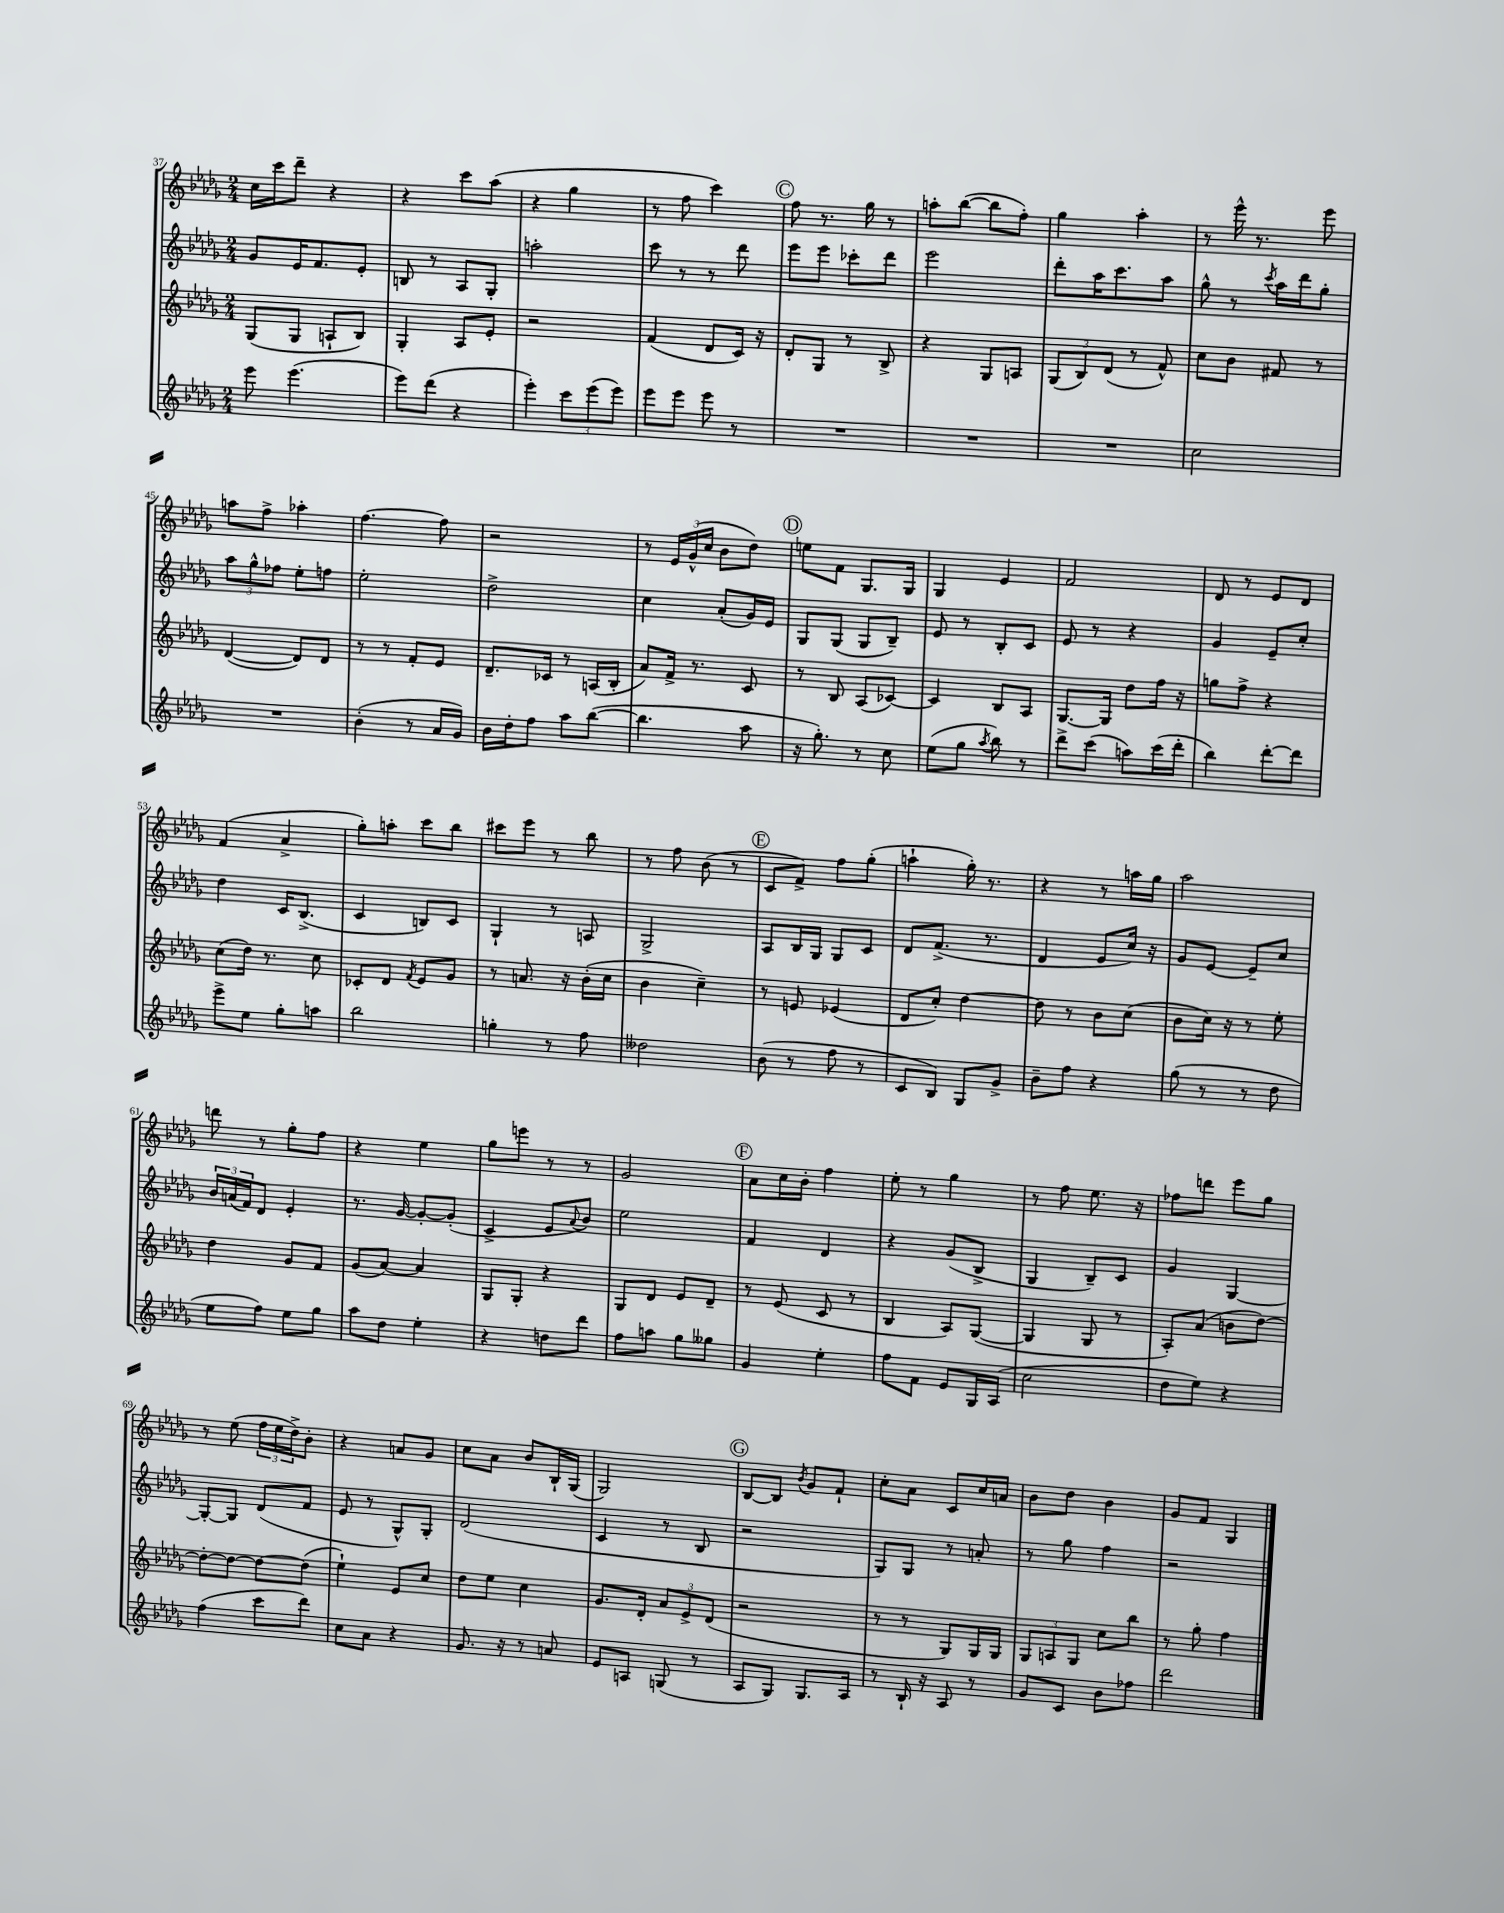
<<
\new StaffGroup <<
\new Staff = "s0" {
    \clef treble \key des \major \numericTimeSignature \time 2/4
    c''16 c'''16 des'''8-- r4 |
    r4 c'''8 aes''8( |
    r4 ges''4 |
    r8 f''8 c'''4) |
    \mark \markup { \circle "C" } f''8 r8. ges''16 r8 |
    a''8-. bes''8~( bes''8 f''8-.) |
    ges''4 aes''4-. |
    r8 ees'''16-^ r8. ees'''8 |
    a''8 f''8-> aes''4-. |
    f''4.~ f''8 |
    r2 |
    r8 \tuplet 3/2 { ees'16 ges'16-^( c''16 } bes'8 des''8) |
    \mark \markup { \circle "D" } e''8 f'8 ges8. ges16 |
    ges4 ees'4 |
    f'2 |
    des'8 r8 ees'8 des'8 |
    f'4( aes'4-> |
    ges''8-.) a''8-. c'''8 bes''8 |
    cis'''8 ees'''8 r8 bes''8 |
    r8 f''8 bes'8( r8 |
    \mark \markup { \circle "E" } c'8 f'8->) f''8 ges''8-.( |
    a''4-! ges''16-.) r8. |
    r4 r8 a''16 ges''16 |
    aes''2 |
    d'''8 r8 ges''8-. f''8 |
    r4 ees''4 |
    ges''8 e'''8 r8 r8 |
    ges'2 |
    \mark \markup { \circle "F" } aes'8 c''16 bes'16-. f''4 |
    ees''8-. r8 ges''4 |
    r8 f''8 ees''8. r16 |
    fes''8 d'''8 ees'''8 ges''8 |
    r8 ees''8( \tuplet 3/2 { f''16 ees''16 des''16->) } bes'8-. |
    r4 a'8 ges'8 |
    c''8 aes'8 bes'8 bes16-! ges16( |
    ges2) |
    \mark \markup { \circle "G" } bes8~ bes8 \acciaccatura { bes'8 } ges'8 f'8-! |
    c''8-. aes'8 c'8 c''16 a'16 |
    bes'8 des''8 bes'4 |
    ges'8 f'8 ges4 \bar "|." |
}
\new Staff = "s1" {
    \clef treble \key des \major \numericTimeSignature \time 2/4
    ges'8 ees'16 f'8. ees'8-. |
    b8 r8 aes8 ges8-. |
    a''2-. |
    c'''8 r8 r8 des'''8 |
    \mark \markup { \circle "C" } ees'''8 ees'''8 ces'''8-. des'''8 |
    ees'''2 |
    des'''8-. aes''16 c'''8. aes''8 |
    ges''8-^ r8 \acciaccatura { c'''8 } aes''16 des'''16 ges''8-. |
    \tuplet 3/2 { aes''8 ges''8-^ fes''8 } ees''8-. f''8 |
    ees''2-. |
    des''2-> |
    c''4 aes'8-.( ges'16) ees'16 |
    \mark \markup { \circle "D" } ges8 ges8( ges8 bes8--) |
    ees'8 r8 bes8-. c'8 |
    ees'8 r8 r4 |
    ges'4 ees'8-- c''8-. |
    des''4 c'16 bes8.->( |
    c'4 b8) c'8 |
    ges4-! r8 a8 |
    ges2-> |
    \mark \markup { \circle "E" } aes8 bes16 ges16 ges8 c'8 |
    des'8 f'8.->( r8. |
    des'4 ees'8 c''16) r16 |
    ges'8 ees'8~ ees'8-- c''8 |
    \tuplet 3/2 { bes'16 a'16( f'16) } des'8 ees'4-. |
    r8. ges'16~ ges'8~-. ges'8-.( |
    c'4-> ees'8 \appoggiatura { aes'8 } bes'8) |
    ees''2 |
    \mark \markup { \circle "F" } f'4 des'4 |
    r4 ges'8( bes8-> |
    ges4 bes8--) c'8 |
    ges'4 ges4~ |
    ges8~-. ges8 des'8( f'8 |
    ees'8 r8 ges8-^) ges8-. |
    des'2( |
    c'4 r8 bes8 |
    \mark \markup { \circle "G" } r2 |
    ges8) ges8 r8 a'8-. |
    r8 ges''8 f''4 |
    r2 \bar "|." |
}
\new Staff = "s2" {
    \clef treble \key des \major \numericTimeSignature \time 2/4
    ges8( ges8 a8-! bes8) |
    ges4-. aes8 ees'8-. |
    r2 |
    f'4( des'8 c'16) r16 |
    \mark \markup { \circle "C" } des'8-. ges8 r8 bes8-> |
    r4 ges8 a8 |
    \tuplet 3/2 { ges8( bes8) des'8( } r8 f'8-^) |
    c''8 bes'8 fis'8 r8 |
    des'4~( des'8) des'8 |
    r8 r8 f'8-. ees'8 |
    des'8.-- ces'16 r8 a16( bes16-. |
    aes'8) f'16-> r8. c'8 |
    \mark \markup { \circle "D" } r8 bes8 aes8( ces'8~) |
    ces'4 bes8 aes8 |
    ges8.~ ges16 des''8 f''16 r16 |
    g''8 f''8-> r4 |
    c''8( des''16) r8. c''8 |
    ces'8-. des'8 \acciaccatura { f'8 } ees'8 ges'8 |
    r8 a'8. r16 bes'16-.( c''16 |
    bes'4 c''4--) |
    \mark \markup { \circle "E" } r8 e'8 ees'4( |
    des'8 c''8-.) des''4~ |
    des''8 r8 bes'8 c''8( |
    bes'8 c''16) r16 r8 ees''8-. |
    des''4 ges'8 f'8 |
    ges'8( aes'8~) aes'4 |
    ges8 ges8-. r4 |
    ges8 des'8 ees'8 des'8-- |
    \mark \markup { \circle "F" } r8 ees'8( c'8 r8 |
    bes4 aes8) ges8~( |
    ges4 ges8 r8 |
    aes8-.) aes'8( b'8 des''8~) |
    des''8~-. des''8~ des''8~ des''8( |
    ees''4-!) ees'8 c''8 |
    des''8 ees''8 c''4 |
    ges'8. des'16-. \tuplet 3/2 { aes'8 ees'8-> des'8( } |
    \mark \markup { \circle "G" } r2 |
    r8 r8 ges8) ges16 ges16 |
    \tuplet 3/2 { ges8 a8 ges8 } c''8 bes''8 |
    r8 ges''8-. f''4 \bar "|." |
}
\new Staff = "s3" {
    \clef treble \key des \major \numericTimeSignature \time 2/4
    ees'''8 ees'''4.( |
    ees'''8) des'''8( r4 |
    ees'''4-.) \tuplet 3/2 { c'''8 ees'''8( ees'''8) } |
    ees'''8 ees'''8 ees'''8 r8 |
    \mark \markup { \circle "C" } R2 |
    R2 |
    R2 |
    c''2 |
    R2 |
    bes'4-.( r8 aes'16 ges'16) |
    bes'16 des''16-. f''8 aes''8 bes''8~( |
    bes''4. aes''8 |
    \mark \markup { \circle "D" } r16 ges''8.-.) r8 c''8 |
    ees''8( ges''8 \acciaccatura { aes''8 } bes''8) r8 |
    des'''8-> c'''8( a''8) c'''16( des'''16-. |
    bes''4) des'''8~-. des'''8 |
    ees'''8-> ees''8 ges''8-. a''8 |
    bes''2 |
    g''4-. r8 f''8 |
    deses''2 |
    \mark \markup { \circle "E" } bes'8( r8 f''8 r8 |
    c'8 bes8) ges8 ges'8-> |
    bes'8-- f''8 r4 |
    ges''8( r8 r8 des''8 |
    ees''8 f''8) ees''8 ges''8 |
    aes''8 des''8 ees''4-. |
    r4 d''8 des'''8 |
    f''8 a''8 ges''8 geses''8 |
    \mark \markup { \circle "F" } ges'4 ees''4-. |
    f''8 f'8 ees'8 ges16 aes16( |
    c''2 |
    des''8 ees''8) r4 |
    f''4( c'''8 des'''8) |
    c''8 aes'8 r4 |
    ges'8. r16 r8 a'8 |
    ees'8 a8 g8( r8 |
    \mark \markup { \circle "G" } aes8 ges8) ges8. aes16 |
    r8 bes16-! r16 aes8 r8 |
    ges'8 c'8 bes'8 fes''8 |
    des'''2 \bar "|." |
}
>>
>>
\layout { \context { \Score currentBarNumber = #37 } }
